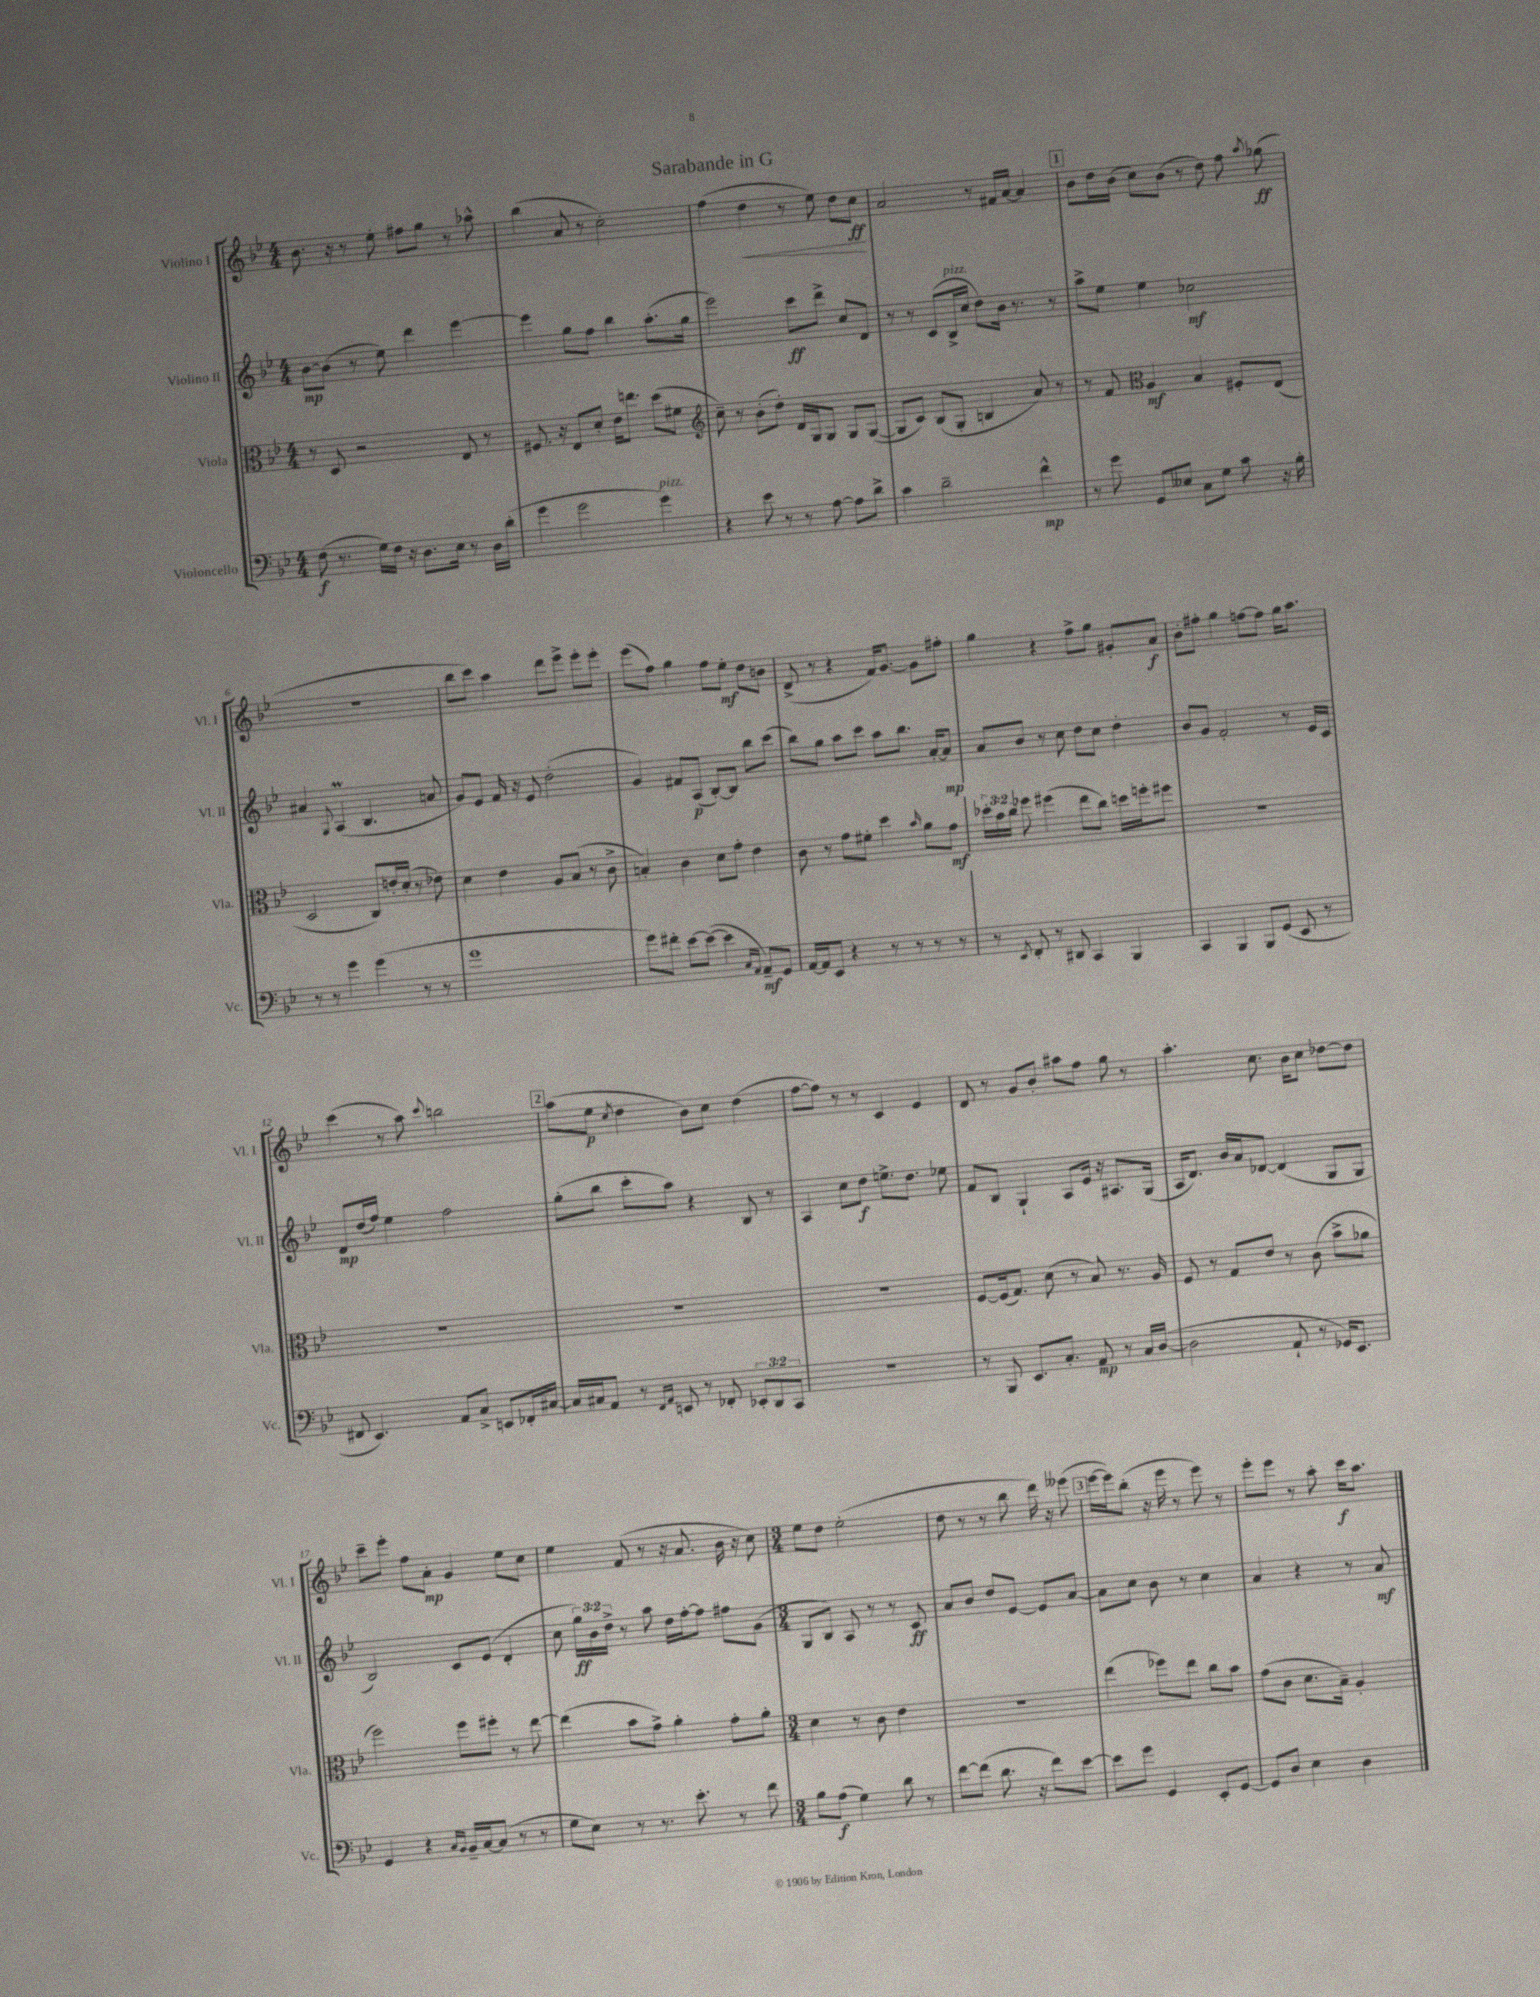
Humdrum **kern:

**kern	**kern	**kern	**kern
*staff4	*staff3	*staff2	*staff1
*clefF4	*clefC3	*clefG2	*clefG2
*k[b-e-]	*k[b-e-]	*k[b-e-]	*k[b-e-]
*M4/4	*M4/4	*M4/4	*M4/4
(8F	8r	[8b-	8.b-
8.r	8D	(8b-]	.
.	.	.	16r
.	2r	8r	8r
16G)	.	.	.
16F	.	8ee-)	8ee-'
16r	.	.	.
8.D	.	4ddd	8ff#
.	.	.	8gg
16E-	.	.	.
8r	8E-	[4eee-	8r
16D	8r	.	8aa-^^
(16d'	.	.	.
=	=	=	=
4g	8.F#	4eee-]	(4bb-
.	16r	.	.
2g	8E-	8gg	8a
.	8d'	8ff	8r
.	16e-	4bb-	2cc')
.	8.ee	.	.
4g)	(8dd	(8.aa'	.
.	8f#	.	.
.	.	16gg	.
=	=	=	=
*	*clefG2	*	*
4r	8cc~)	2eee-)	(4ff
.	8r	.	.
8e-	(8b-'	.	4dd
8r	8dd')	.	.
8r	16d	8ccc	8r
.	16G	.	.
[8A	8G	8ddd^	8ee-)
8A]	8G	8cc	8dd
8d^	([8G	8d	8cc
=	=	=	=
4c	8G]	8r	2a
.	8c)	8r	.
2d~	(8B-	(8c	.
.	8G'	16B-^	.
.	.	16cc	.
.	4B	8dd)	8r
.	.	16b-	16f#
.	.	8.r	[16a
4f^^	8a)	.	4a]
.	8r	8r	.
=	=	=	=
8r	8r	8aa^	8b-
8g	8f	8ee-	16dd
.	.	.	(16b-
*	*clefC3	*	*
8GG	4A	4ee-	8cc)
8E--	.	.	(8b-
8C	4B-	2cc-	8r
8G	.	.	8dd)
8c	8F#'	.	8ff
.	.	.	8qaa
16r	(8E-	.	(8gg-
16B-'	.	.	.
=	=	=	=
8r	2D	4a#	1r
8r	.	.	.
.	.	8qqG	.
4g	.	(4A	.
(4g	8C)	4.B-	.
.	16e'	.	.
.	(16d'	.	.
8r	8r	.	.
8r	8e-)	8a	.
=	=	=	=
1g	4d	8g)	8bb-
.	.	8e-	8ccc)
.	4e-	16f	4aa
.	.	16r	.
.	.	8e-	.
.	8A	(2dd'	8ddd
.	(8B-	.	8eee-^
.	8r	.	8eee-'
.	8c^	.	8eee-'
=	=	=	=
8g)	4B')	4g)	(8eee-
8f#'	.	.	8ff)
[8e-	4c	8f#	4gg
(8e-_	.	(8A	.
4e-]	8d	[8B-')	8ff
.	8g'	8B-]	8ee-'
16qqC	.	.	.
16qqAA	.	.	.
8AA~)	4e-	8bb-	8dd
8GG	.	(8ccc	8b
=	=	=	=
[16AA	8c	8bb-)	(8d^
16AA]	.	.	.
8EE-	8r	8gg	8r
4r	8g	8aa	4r
.	8f#'	8ccc	.
8r	4dd	8aa	16f)
.	.	.	[8.g
8r	.	8.bb-	.
.	16qqb-	.	.
8r	8a	.	8g]
.	.	[16a'	.
8r	8g	8a]	8ff#'
=	=	=	=
8r	24dd-'	8a	4gg
.	24b-	.	.
.	24cc	.	.
8qEE-	.	.	.
8FF'	8ff-	8b-	.
8r	(4ff#	8r	4r
8DD#	.	8cc	.
4CC	8ee-	8dd	8ff^
.	8cc)	8cc	8gg
4BBB-	16dd	4dd'	8g#'
.	16ff'	.	.
.	8ff#	.	8a
=	=	=	=
4CC	1r	8b-	8b-'
.	.	8g	8ff#'
4BBB-	.	2f'	4gg
8BBB-	.	.	[8ff
(8GG	.	.	8ff]
8EE-	.	8r	16gg
.	.	.	8.aa
8r	.	16e-	.
.	.	16c	.
=	=	=	=
8FF#	1r	8d	(4ccc
4.EE-)	.	(16dd	.
.	.	16ff)	.
.	.	4ee-	8r
.	.	.	8aa)
.	.	.	8qqccc
8AA	.	2ff	2bb
8C^	.	.	.
8EE	.	.	.
16FF-'	.	.	.
[16C#	.	.	.
=	=	=	=
16C#]	1r	(8gg'	(8aa
16C#	.	.	.
8AA	.	8bb-	8ee-
.	.	.	8qcc
8r	.	8ccc'	4dd
16qqFF	.	.	.
16qqAA	.	.	.
8EE	.	8aa)	.
8r	.	4r	8b-)
8FF-'	.	.	8cc
12EE-'	.	8B-	(4dd
12DD	.	.	.
.	.	8r	.
12CC	.	.	.
=	=	=	=
1r	1r	4A	[8ff
.	.	.	8ff])
.	.	8cc	8r
.	.	8dd	8r
.	.	8.ee^	4c
.	.	8.dd	.
.	.	.	4e-
.	.	8ee-	.
=	=	=	=
8r	[8F	8f	8d
8BBB-	(16F]	8B-	8r
.	8.G)	.	.
8.EE-	.	4G`	8g
.	(8d	.	8b-'
8.C'	.	.	.
.	8r	8A	8aa#
8AA	8B-)	16e-	8ff
.	.	16r	.
8r	8.r	8.A#	8gg
16C	.	.	8r
([16D	16A	(16G	.
=	=	=	=
2D]	8F	16A	4.aa'
.	.	8.d)	.
.	8r	.	.
.	8G	16b-	.
.	.	16a	.
.	8e-	[8d-	8.cc
8AA`	8r	(4d-]	.
.	.	.	16b-
8r	(8c	.	8cc
16GG-)	8b-^	8G	[8dd-
8.EE-	.	.	.
.	8a-	8G	8dd-]
=	=	=	=
4GG	2ff)	2B-)	8ccc~
.	.	.	8eee-'
4r	.	.	8ff
.	.	.	8a'
16qqC	.	.	.
16qqBB-	.	.	.
16BB-~	8ff	8c	4g
[16C	.	.	.
(8C]	8ff#'	(8e-	.
8r	8r	4d'	8ee-
8r	[8ee-	.	8cc
=	=	=	=
8G	(4ee-]	8cc	4ee-
8E-)	.	24gg)	.
.	.	24b-	.
.	.	24dd^	.
8r	8b-	8r	(8f
8.r	8g^)	8aa	8r
.	4a'	16dd	16r
8.e-'	.	[16ff'	8.a
.	.	8ff]	.
8r	8g'	8ff#	16b-
.	.	.	16r
8f	8a'	(8g	8cc)
=	=	=	=
*M3/4	*M3/4	*M3/4	*M3/4
8B-	4d	8G	8ee-
(8A	.	8B-)	8dd
4G)	8r	8A	(2ee-'
.	8c	8r	.
8d	4e-	8r	.
8r	.	8c	.
=	=	=	=
[8f	2.r	8a	8dd
(8f]	.	8b-	8r
8.d	.	8dd	8r
.	.	[8e-	8bb-
16r	.	.	.
8f)	.	8e-]	16ddd)
.	.	.	16r
[8e-	.	[8a	(8eee--
=	=	=	=
8e-]	(4ee-	8a]	[16eee-
.	.	.	16eee-])
8g	.	8cc	(8bb-'
4GG	8ff-)	8b-	16r
.	.	.	16eee-
.	8ee-	8r	8r
8EE-'	8cc	4cc	8eee-)
[8GG	8b-	.	8r
=	=	=	=
8GG]	(8g	4a	8eee-'
8D	8c	.	8eee-
4E-	8.d	4r	8r
.	.	.	8aa'
.	16B-~)	.	.
4D	4A'	8r	16ccc
.	.	.	8.aa
.	.	8a	.
==	==	==	==
*-	*-	*-	*-
